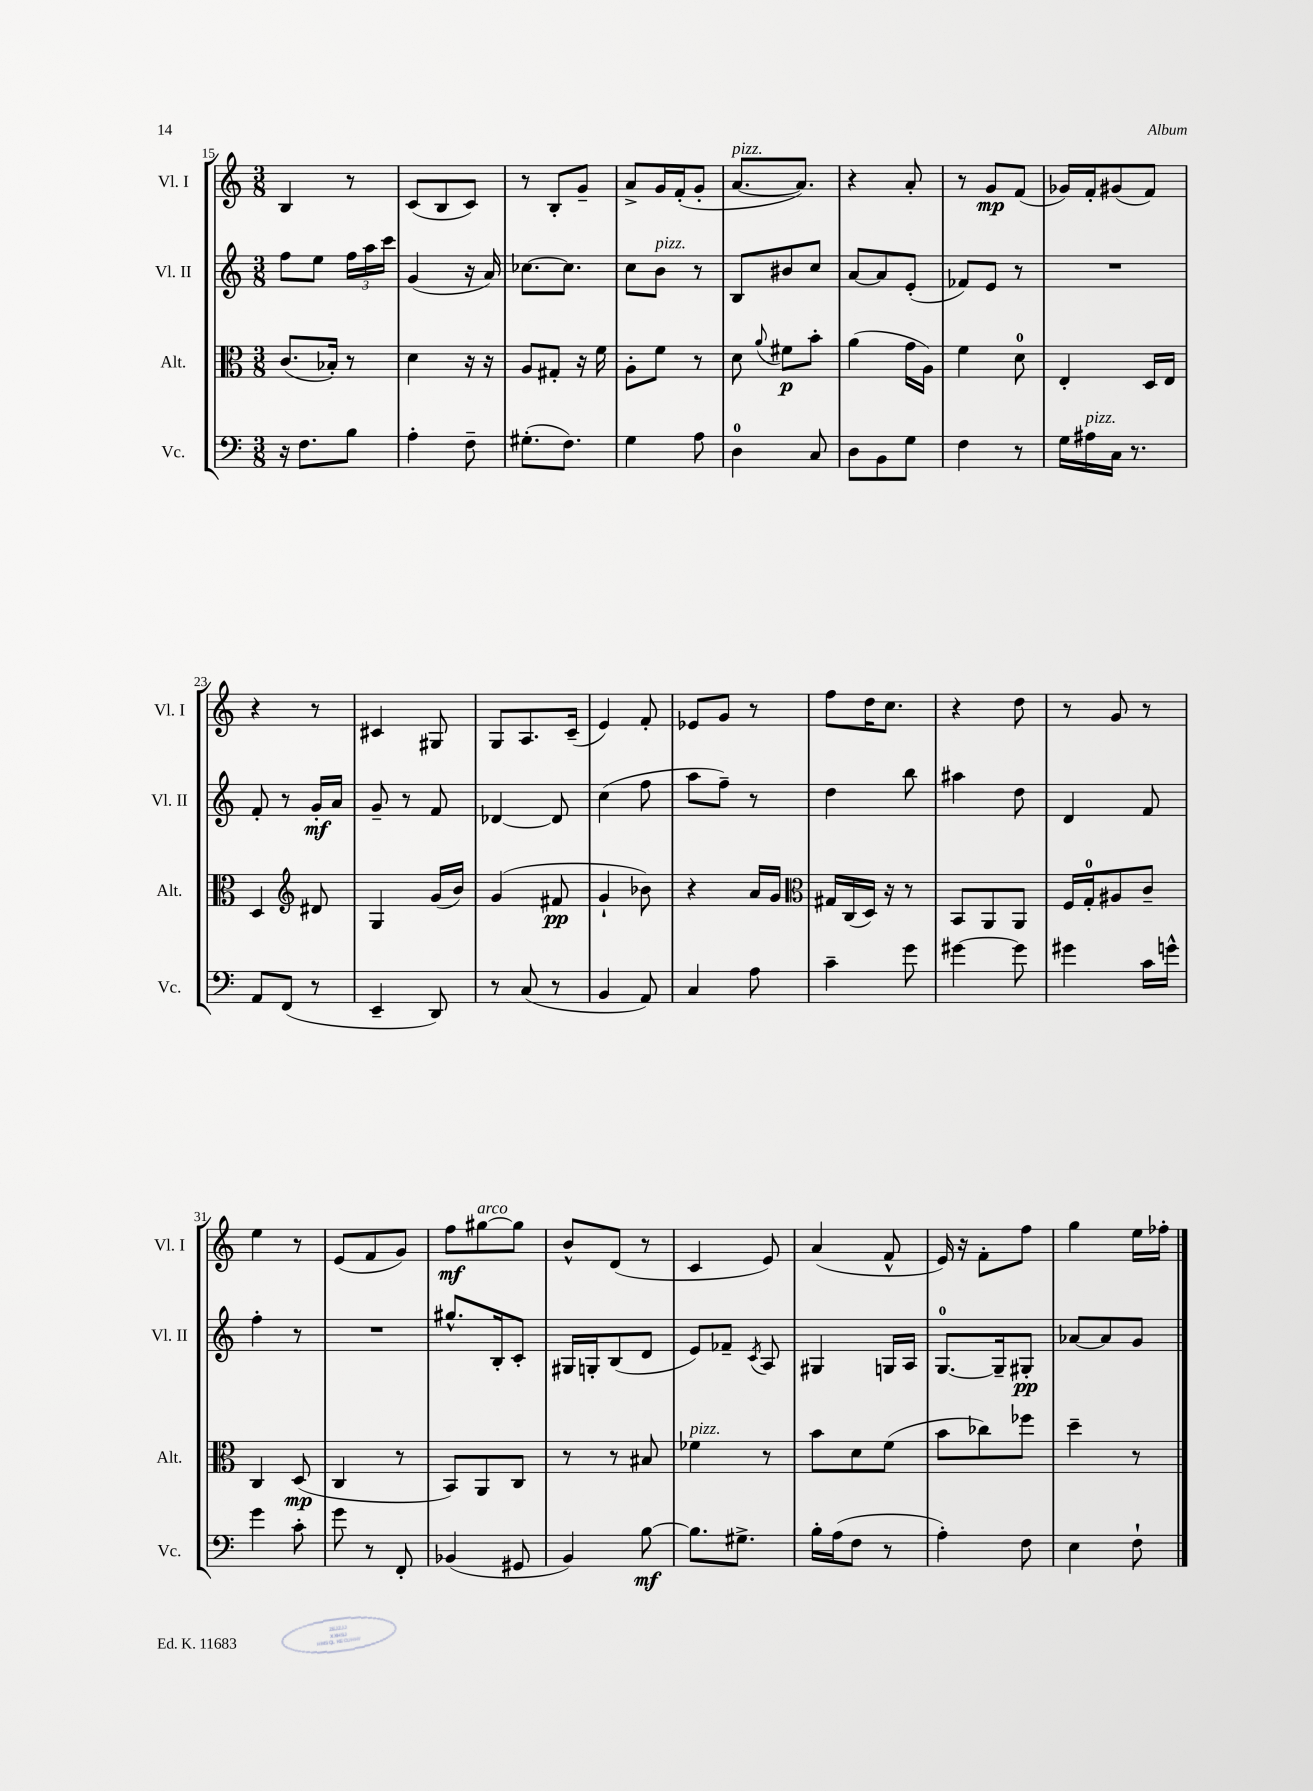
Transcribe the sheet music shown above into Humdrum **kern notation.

**kern	**kern	**kern	**kern
*staff4	*staff3	*staff2	*staff1
*clefF4	*clefC3	*clefG2	*clefG2
*k[]	*k[]	*k[]	*k[]
*M3/8	*M3/8	*M3/8	*M3/8
16r	(8.c	8ff	4B
8.F	.	.	.
.	.	8ee	.
.	16B-')	.	.
8B	8r	24ff	8r
.	.	24aa	.
.	.	24ccc	.
=	=	=	=
4A'	4d	(4g	(8c
.	.	.	8B
8F~	16r	16r	8c)
.	16r	16a)	.
=	=	=	=
(8.G#'	8A	[8.cc-	8r
.	8G#'	.	8B'
8.F)	.	8.cc-]	.
.	16r	.	8g~
.	16f	.	.
=	=	=	=
4G	8A'	8cc	8a^
.	8f	8b	16g
.	.	.	(16f'
8A	8r	8r	8g'
=	=	=	=
4D	8d	8B	[8.a
.	8qqa	.	.
.	8f#	8b#	.
.	.	.	8.a])
8C	8b'	8cc	.
=	=	=	=
8D	(4a	[8a	4r
8BB	.	8a]	.
8G	16g	(8e'	8a'
.	16A)	.	.
=	=	=	=
4F	4f	8f-)	8r
.	.	8e	8g
8r	8d	8r	(8f
=	=	=	=
16G	4E'	4.r	16g-)
16A#	.	.	16f'
16C	.	.	(8g#
8.r	.	.	.
.	16D	.	8f)
.	16E	.	.
=	=	=	=
8AA	4D	8f'	4r
(8FF	.	8r	.
*	*clefG2	*	*
8r	8d#	16g'	8r
.	.	16a	.
=	=	=	=
4EE~	4G	8g~	4c#
.	.	8r	.
8DD)	(16g	8f	8G#
.	16b)	.	.
=	=	=	=
8r	(4g	[4d-	8G
(8C	.	.	8.A
8r	8f#	8d-]	.
.	.	.	(16c~
=	=	=	=
4BB	4g`	(4cc	4e)
8AA)	8b-)	8ff	8f'
=	=	=	=
4C	4r	8aa	8e-
.	.	8ff~)	8g
8A	16a	8r	8r
.	16g	.	.
=	=	=	=
*	*clefC3	*	*
4c~	16G#	4dd	8ff
.	(16C	.	.
.	16D)	.	16dd
.	16r	.	8.cc
8g	8r	8bb	.
=	=	=	=
[4g#	8BB	4aa#	4r
.	8AA	.	.
8g#]	8AA	8dd	8dd
=	=	=	=
4g#	16F	4d	8r
.	16G'	.	.
.	8A#	.	8g
16c	8c~	8f	8r
16g^^	.	.	.
=	=	=	=
4g	4C	4ff'	4ee
8c'	(8D	8r	8r
=	=	=	=
8g	4C	4.r	(8e
8r	.	.	8f
8FF'	8r	.	8g)
=	=	=	=
(4BB-	8BB)	8.gg#^^	8ff
.	8AA	.	[8gg#
.	.	16B'	.
8GG#	8C	8c'	8gg#]
=	=	=	=
4BB)	8r	16G#	8b^^
.	.	16G'	.
.	8r	(8B	(8d
[8B	8B#	8d	8r
=	=	=	=
8.B]	4f-	8e)	4c
.	.	8f-~	.
8.G#^	.	.	.
.	.	8qc	.
.	8r	8A	8e)
=	=	=	=
16B'	8b	4G#	(4a
(16A	.	.	.
8F	8d	.	.
8r	(8f	16G	8f^^
.	.	16A	.
=	=	=	=
4A')	8b	[8.G	16e)
.	.	.	16r
.	8cc-)	.	8f'
.	.	16G~]	.
8F	8ff-	8G#'	8ff
=	=	=	=
4E	4dd~	[8a-	4gg
.	.	8a-]	.
8F`	8r	8g	16ee
.	.	.	16ff-'
==	==	==	==
*-	*-	*-	*-
